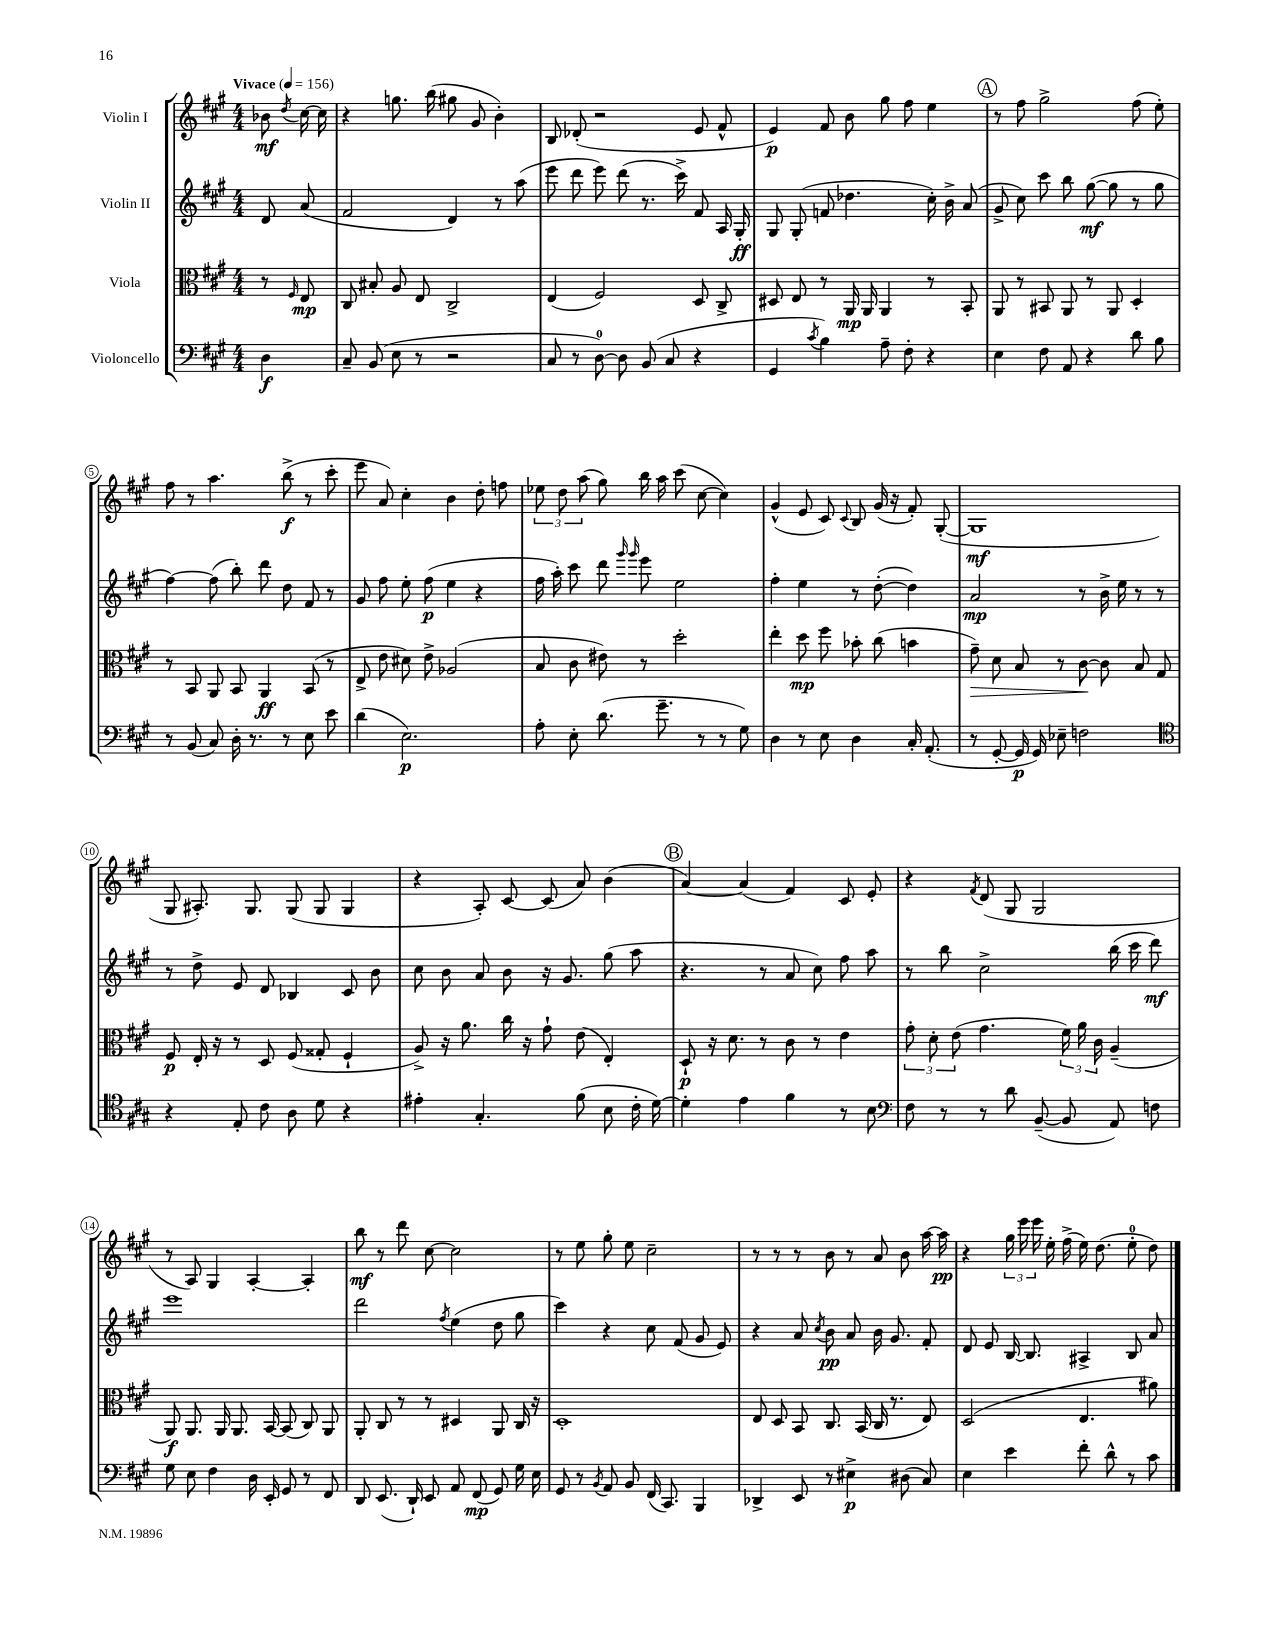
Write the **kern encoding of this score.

**kern	**kern	**kern	**kern
*staff4	*staff3	*staff2	*staff1
*clefF4	*clefC3	*clefG2	*clefG2
*k[f#c#g#]	*k[f#c#g#]	*k[f#c#g#]	*k[f#c#g#]
*M4/4	*M4/4	*M4/4	*M4/4
*MM156	*MM156	*MM156	*MM156
4D	8r	8d	8b-
.	16qqF#	.	8qdd
.	8E	(8a	[16cc#
.	.	.	16cc#]
=	=	=	=
8C#~	8C#	2f#	4r
(8BB	8B#'	.	.
8E	8A	.	8.gg
8r	8E	.	.
.	.	.	(16bb
2r	2C#^	4d)	8gg#
.	.	.	8g#
.	.	8r	4b')
.	.	(8aa	.
=	=	=	=
8C#	(4E	8eee	8B
8r	.	8ddd	(8d-'
[8D)	2F#)	8eee)	2r
8D]	.	(8ddd	.
(8BB	.	8.r	.
8C#	.	.	.
.	.	16ccc#^)	.
4r	8D	8f#	8e
.	8C#^	16A	8f#^^
.	.	16G#'	.
=	=	=	=
4GG#	8D#	8G#	4e)
.	8E	(8G#'	.
8qc#	.	.	.
4B)	8r	8f	8f#
.	16AA	4.dd-	8b
.	16AA	.	.
8A~	4AA	.	8gg#
8F#'	.	.	8ff#
4r	8r	16cc#')	4ee
.	.	16b^	.
.	8BB'	(8a	.
=	=	=	=
4E	8AA	8g#^	8r
.	8r	8cc#)	8ff#
8F#	8BB#	8ccc#	2gg#^
8AA	8AA	8bb	.
4r	8r	([8gg#	.
.	8AA	8gg#]	.
8d	4D'	8r	(8ff#
8B	.	8gg#	8ee')
=	=	=	=
8r	8r	[4ff#)	8ff#
(8BB	8BB	.	8r
8C#)	8AA	(8ff#]	4.aa
16D'	8BB	8bb')	.
8.r	.	.	.
.	4AA	8ddd	.
8r	.	8dd	(8bb^
8E	(8BB	8f#	8r
8e	8r	8r	8ccc#'
=	=	=	=
(4d	8E^	8g#	8eee
.	8e	8ff#	8a)
2.E)	8d#)	8ee'	4cc#'
.	8e^	(8ff#	.
.	(2A-	4ee	4b
.	.	4r	8dd'
.	.	.	8ff
=	=	=	=
8A'	8B	16ff#	12ee-
.	.	16aa')	.
.	.	.	12dd
8E'	8c#	8ccc#	.
.	.	.	(12aa
(8.d	8e#)	8ddd	8gg#)
.	.	16qqggg#	.
.	.	16qqggg#	.
.	8r	8eee	16bb
8.g#~	.	.	16aa
.	2dd'	2ee	(8ccc#
8r	.	.	[8cc#
8r	.	.	4cc#])
8G#)	.	.	.
=	=	=	=
4D	4ee'	4ff#'	(4g#^^
8r	8dd	4ee	8e
8E	8ff#	.	8c#)
.	.	.	8qqc#
4D	8b-'	8r	8B
.	(8cc#	([8dd'	(16g#
.	.	.	16r
16C#'	4b	4dd])	8f#')
(8.AA'	.	.	.
.	.	.	([8G#'
=	=	=	=
8r	8g#~)	2a	1G#]
[8GG#'	8d	.	.
16GG#]	8B	.	.
16GG#)	.	.	.
8E-~	8r	.	.
2F	[8c#	8r	.
.	8c#]	16b^	.
.	.	16ee	.
.	8B	8r	.
.	8G#	8r	.
=	=	=	=
*clefC4	*	*	*
4r	8F#	8r	8G#
.	16E'	8dd^	8.A#')
.	16r	.	.
8E'	8r	8e	.
.	.	.	8.G#
8c#	8D	8d	.
8A	(8F#	4B-	(8G#
8d	8G##'	.	8G#
4r	4F#`	8c#	4G#
.	.	8b	.
=	=	=	=
4e#'	8A^)	8cc#	4r
.	16r	8b	.
.	8.a	.	.
4.G#'	.	8a	8A')
.	16cc#	8b	[8c#
.	16r	.	.
.	8g#`	16r	(8c#]
.	.	8.g#	.
(8f#	(8e	.	8a)
8B	4E')	(8gg#	(4b
16c#'	.	8aa	.
[16d)	.	.	.
=	=	=	=
4d']	8D`	4.r	[4a)
.	16r	.	.
.	8.d	.	.
4e	.	.	(4a]
.	8r	8r	.
4f#	8c#	8a	4f#)
.	8r	8cc#)	.
8r	4e	8ff#	8c#
8B	.	8aa	8e'
=	=	=	=
*clefF4	*	*	*
8F#	12g#'	8r	4r
.	12d'	.	.
8r	.	8bb	.
.	(12e	.	.
.	.	.	8qf#
8r	4.g#	2cc#^	(8d
8d	.	.	8G#
([8BB~	.	.	2G#
8BB]	24f#)	.	.
.	24a	.	.
.	24c#	.	.
8AA)	(4A~	(16bb	.
.	.	16ccc#	.
8F	.	8ddd)	.
=	=	=	=
8G#	8AA)	1eee	8r
8E	8.AA	.	8A)
4F#	.	.	4G#
.	16AA	.	.
.	8.AA	.	.
16D	.	.	[4A'
16EE'	[16BB	.	.
8GG#	(8BB]	.	.
8r	8C#)	.	4A']
8FF#	8AA	.	.
=	=	=	=
8DD	8AA'	2ddd	8bb
(8.EE	8C#	.	8r
.	8r	.	8ddd
16DD`)	.	.	.
8EE	8r	.	[8cc#
.	.	8qff#	.
8AA	4D#	(4ee	2cc#]
(8FF#	.	.	.
8GG#)	8AA	8dd	.
16G#	16C#	8gg#	.
16E	16r	.	.
=	=	=	=
8GG#	1D'	4ccc#)	8r
8r	.	.	8ee
8qBB	.	.	.
8AA	.	4r	8gg#'
8BB	.	.	8ee
(16FF#	.	8cc#	2cc#~
8.CC#)	.	.	.
.	.	(8f#	.
4BBB	.	8g#	.
.	.	8e)	.
=	=	=	=
4DD-^	8E	4r	8r
.	8D	.	8r
8EE	8BB	8a	8r
.	.	8qcc#	.
8r	8.C#	8b	8b
4E#^	.	8a	8r
.	(16BB	.	.
.	16C#	16b	8a
.	8.r	8.g#	.
(8D#	.	.	8b
8C#)	8E)	8f#'	[16aa
.	.	.	16aa]
=	=	=	=
4E	(2D	8d	4r
.	.	8e	.
4e	.	[16B	24gg#
.	.	.	24eee
.	.	8.B]	.
.	.	.	24eee
.	.	.	16ee'
.	.	.	(16ff#^
8f#'	4.E	4A#^	16ee)
.	.	.	(8.dd
8d^^	.	.	.
8r	.	8B	8ee'
8c#	8a#)	8a	8dd)
==	==	==	==
*-	*-	*-	*-
